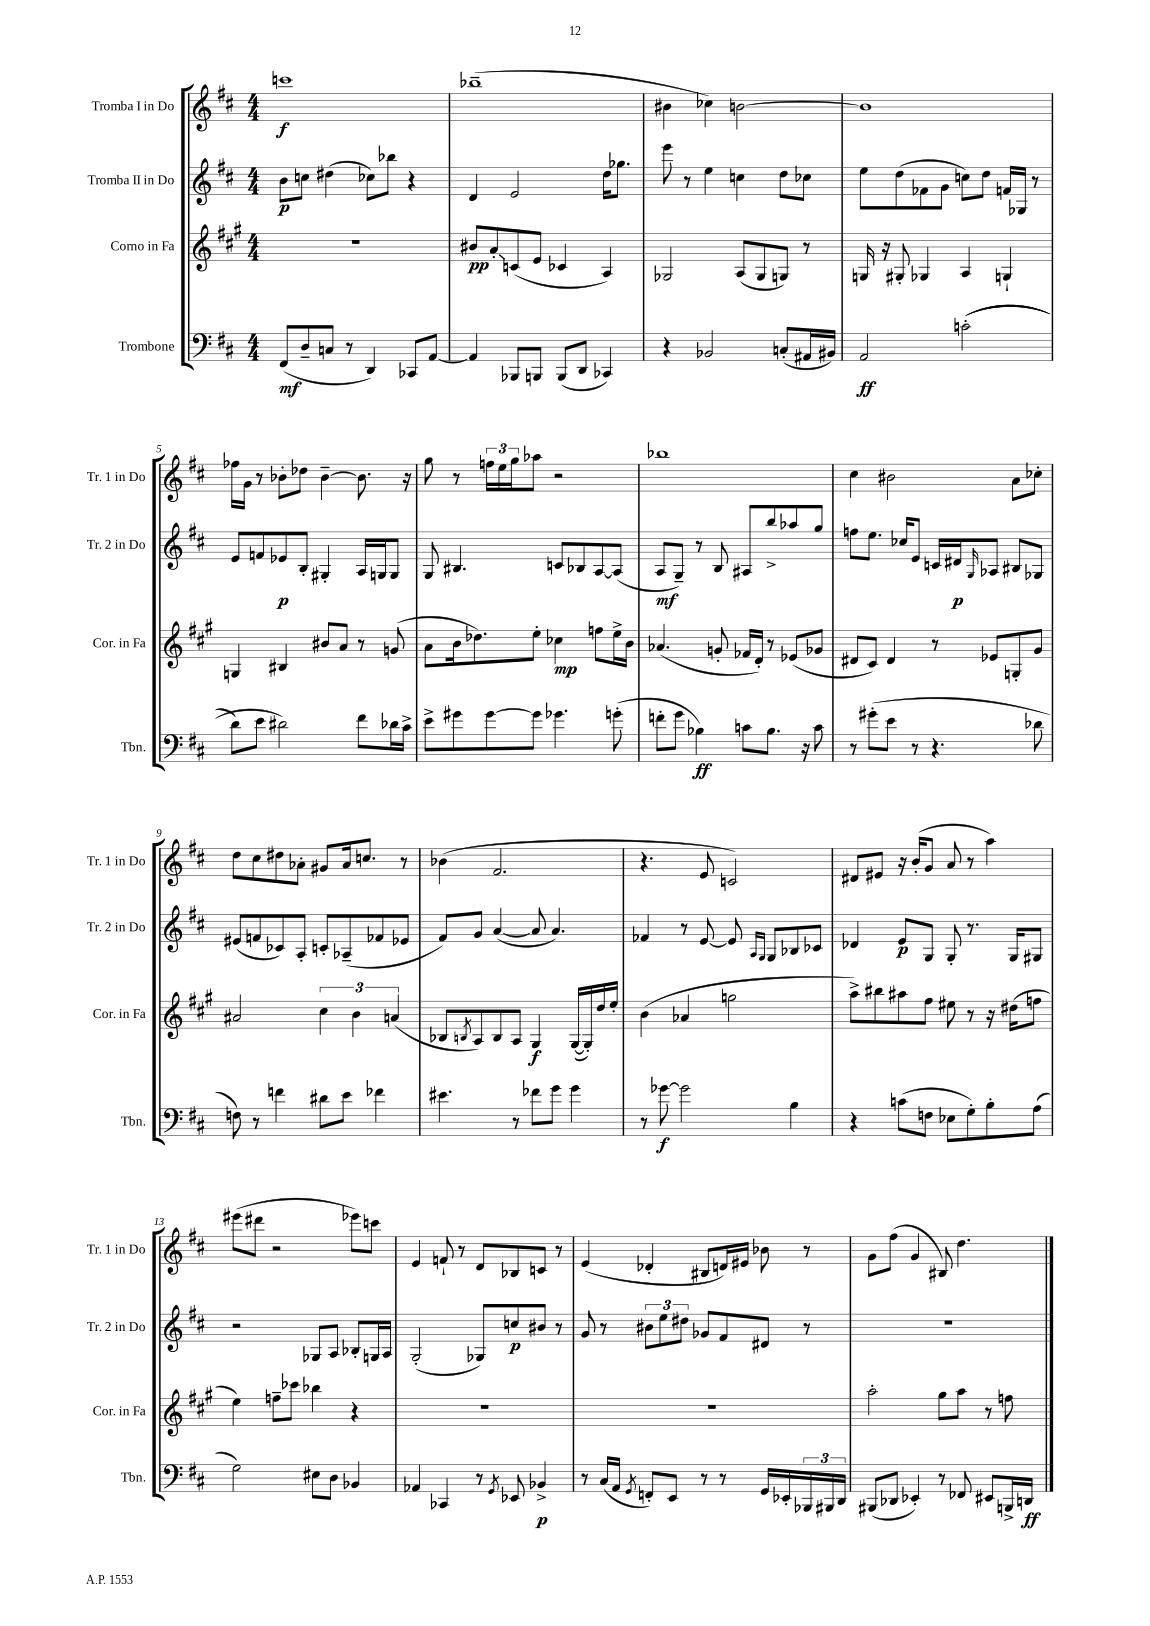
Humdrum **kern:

**kern	**kern	**kern	**kern
*staff4	*staff3	*staff2	*staff1
*clefF4	*clefG2	*clefG2	*clefG2
*k[f#c#]	*k[f#c#g#]	*k[f#c#]	*k[f#c#]
*M4/4	*M4/4	*M4/4	*M4/4
(8FF#	1r	8b	1ccc
8D~	.	8cc	.
8C	.	(4dd#	.
8r	.	.	.
4DD)	.	8cc-)	.
.	.	8bb-	.
8CC-	.	4r	.
[8AA	.	.	.
=	=	=	=
4AA]	8b#	4d	(1bb-~
.	8a'	.	.
8BBB-	(8c	2e	.
8BBB	8e	.	.
(8BBB	4c-	.	.
8DD	.	.	.
4CC-)	4A)	16dd	.
.	.	8.gg-	.
=	=	=	=
4r	2G-	8eee	4b#
.	.	8r	.
2BB-	.	4ee	4cc-)
.	(8A	4cc	[2b
.	8G-	.	.
(8C'	8G)	8dd	.
16AA#	8r	8cc-	.
16BB#)	.	.	.
=	=	=	=
2AA	16G	8ee	1b]
.	16r	.	.
.	8G#'	(8dd	.
.	4G-	8f-	.
.	.	8g	.
&((2c'	4A	8cc)	.
.	.	8dd	.
.	4G`	16f	.
.	.	16G-	.
.	.	8r	.
=	=	=	=
8d)	4G	8e	16ff-
.	.	.	16g
8e	.	8f	8r
2d#&)	4B#	8e-	8b-'
.	.	8B'	8dd-
.	8b#	4G#'	[4b-~
.	8a	.	.
8f#	8r	16A	8.b-]
.	.	16G	.
16d-	(8g	8G	.
16c#^	.	.	16r
=	=	=	=
8e^	8a	8G	8gg
8g#	16b	4.B#	8r
.	8.dd-)	.	.
[8g#	.	.	24ff
.	.	.	24ee
.	.	.	24gg
8g#]	8ee'	.	8aa-
4.g-	4cc-	8c	2r
.	.	8B-	.
.	8ff	[8A	.
(8g'	16ee^	(8A]	.
.	16b	.	.
=	=	=	=
8f'	(4.a-	8A	1bb-
8g	.	8G~)	.
4B-)	.	8r	.
.	8g'	8B	.
8c	16f-	8A#	.
.	16d')	.	.
8.B-	8r	8bb^	.
.	(8e-	8aa-	.
16r	.	.	.
8c	8g-	8gg	.
=	=	=	=
8r	8d#	8ff	4cc#
(8g#'	8c#)	8.ee	.
8e	4d#	.	2b#
.	.	16cc-	.
8r	.	8e	.
4.r	8r	16c	.
.	.	16d#	.
.	.	16qqG	.
.	8e-	8A-	.
.	8G'	8B#	8a
8d-	8g#	8G-	8cc-'
=	=	=	=
8F)	2a#	(8e#	8dd
8r	.	8f	8cc#
4f	.	8c-)	8dd#
.	.	8A'	8a-'
8d#	6cc#	8c'	8g#
8e	.	(8A-~	16a-
.	6b	.	.
.	.	.	8.cc
4f-	.	8f-	.
.	(6a	.	.
.	.	8e-	8r
=	=	=	=
4.e#	8B-	8f#)	(4b-
.	8qB	.	.
.	8A)	8g	.
.	8B	([4a	2.f#
8r	8A	.	.
8f-	4G#	8a]	.
8g	.	4.a)	.
4g	([16G#	.	.
.	16G#'])	.	.
.	16dd	.	.
.	16ee'	.	.
=	=	=	=
8r	(4b	4f-	4.r
[8g-	.	.	.
2g-]	4a-	8r	.
.	.	[8e	8e
.	2gg	8e]	2c)
.	.	16qqA	.
.	.	16qqG	.
.	.	8G	.
4B	.	8B-	.
.	.	8c-	.
=	=	=	=
4r	8aa^)	4d-	8d#
.	8bb#	.	8e#
(8c	8aa#	8e	16r
.	.	.	(16b'
8F	8ff#	8G	8g
8E-	8ee#	8G'	8a
8G')	8r	8.r	8r
8B'	16r	.	4aa)
.	(16dd#	16G	.
(8A	8ff	8G#	.
=	=	=	=
2G)	4ee)	2r	(8eee#
.	.	.	8ddd#
.	8ff~	.	2r
.	8ccc-	.	.
8E#	4bb-	8G-	.
8D	.	8A	.
4BB-	4r	8B-'	8eee-)
.	.	16G	8ccc
.	.	16A	.
=	=	=	=
4AA-	1r	(2G'	4e
4CC-	.	.	8f`
.	.	.	8r
8r	.	8G-)	8d
8qGG	.	.	.
8EE-	.	8cc	8B-
4BB-^	.	8b#	8c
.	.	8r	8r
=	=	=	=
8r	1r	8g	(4e
(16C#	.	8r	.
16AA	.	.	.
8qGG	.	.	.
8FF')	.	12b#	4d-'
.	.	12ee	.
8EE	.	.	.
.	.	12dd#	.
8r	.	8g-	8B#
8r	.	8f#	16d)
.	.	.	16e#
16GG	.	8d#	8b-
16EE-'	.	.	.
24BBB-	.	8r	8r
24BBB#	.	.	.
24DD	.	.	.
=	=	=	=
(8BBB#	2aa'	1r	8g
8DD-	.	.	(8ff#
4EE-')	.	.	4g
8r	8gg#	.	8B#)
8FF-	8aa	.	4.dd
8EE#	8r	.	.
16BBB^	8ff	.	.
16DD	.	.	.
==	==	==	==
*-	*-	*-	*-
